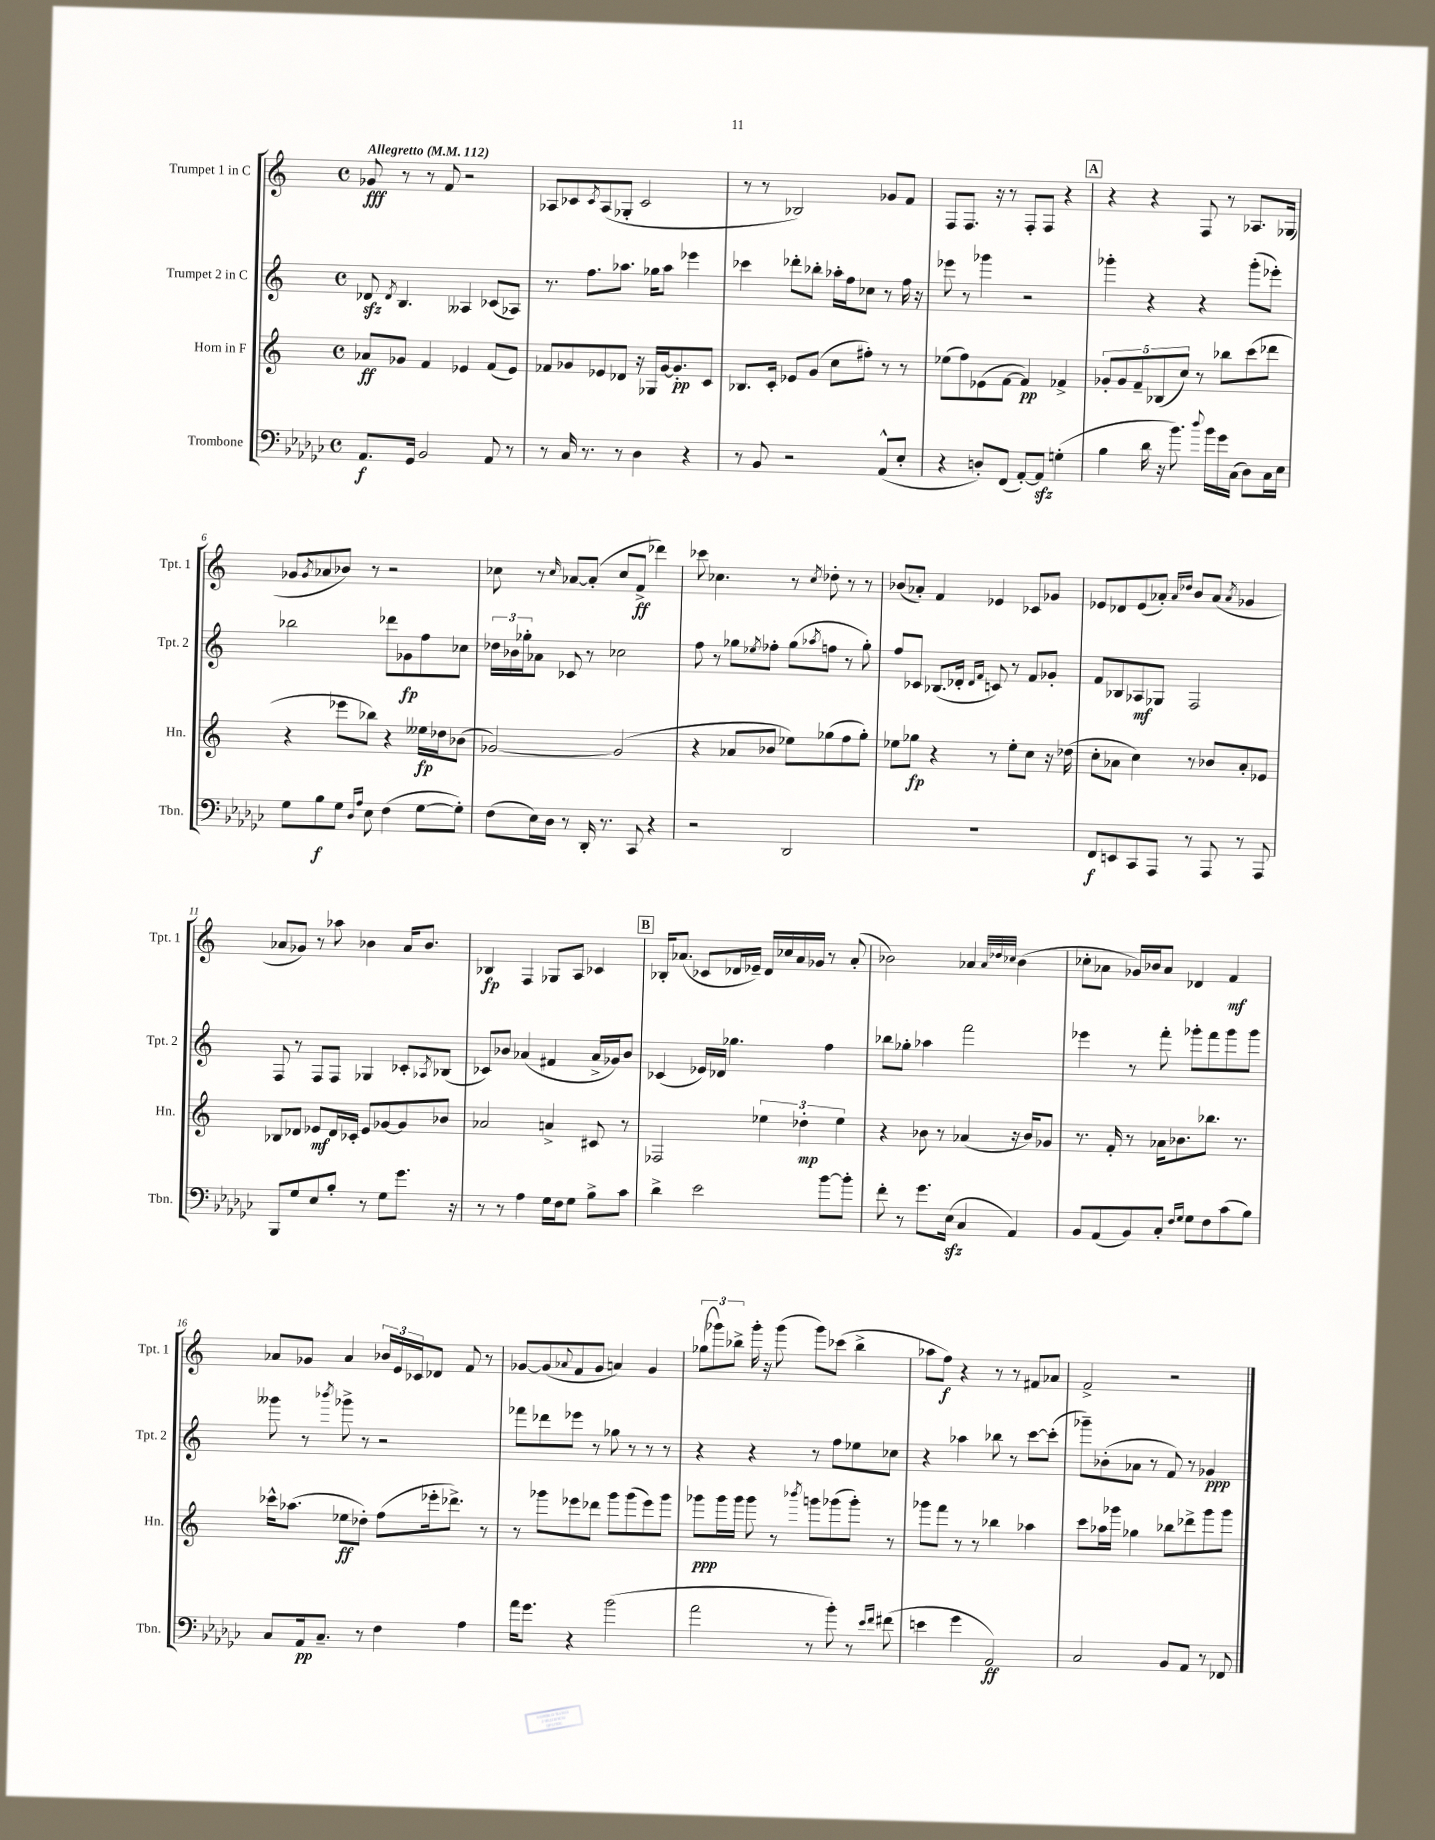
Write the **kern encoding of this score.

**kern	**kern	**kern	**kern
*staff4	*staff3	*staff2	*staff1
*clefF4	*clefG2	*clefG2	*clefG2
*k[b-e-a-d-g-c-]	*k[]	*k[]	*k[]
*M4/4	*M4/4	*M4/4	*M4/4
*met(c)	*met(c)	*met(c)	*met(c)
*MM112	*MM112	*MM112	*MM112
8.AA-	8a-	8d-	8g-
.	.	8qd-	.
.	8g-	4.B	8r
16GG-	.	.	.
2BB-	4f	.	8r
.	.	.	8f
.	4e-	4A--	2r
8AA-	(8f	(8c-	.
8r	8e-)	8A-)	.
=	=	=	=
8r	8f-	8.r	8A-
16C-	8g-	.	8c-
8.r	.	8.ff	.
.	.	.	8qc-
.	8e-	.	(8A-
8r	8d-	8.aa-	8G-'
4D-	16r	.	2c-
.	16G-	16gg-	.
.	[16g-	8aa-	.
.	8.g-']	.	.
4r	.	4eee-	.
.	8c	.	.
=	=	=	=
8r	8.B-	4ccc-	8r
8BB-	.	.	8r
.	16c'	.	.
2r	8e-	8ddd-'	2B-)
.	(8g	8bb-'	.
.	8cc	16aa-'	.
.	.	16ff	.
.	8ff#')	8cc-	.
(8AA-^^	8r	8r	8g-
8E-'	8r	16ff	8f
.	.	16r	.
=	=	=	=
4r	(8ee-	8eee-	8F
.	8ff)	8r	8.F
8D')	(8e-	4ggg-	.
.	.	.	16r
(8FF	[8f	.	8r
[8AA-')	4f])	2r	8F'
8AA-]	.	.	8F
(4G'	4f-^	.	4r
=	=	=	=
4B-	10g-'	4ggg-'	4r
.	10g-	.	.
.	10f~	.	.
16d-	.	4r	4r
.	(10B-	.	.
16r	.	.	.
8.b-)	.	.	.
.	10cc)	.	.
.	8r	4r	8F
8qqdd-	.	.	.
16b-	.	.	.
16g-	8bb-	.	8r
(16C-	.	.	.
8D-)	(8ccc	(8ggg-'	8.A-
16C-	8ddd-	8eee-')	.
16E-	.	.	(16G-
=	=	=	=
8G-	4r	2bb-	8g-
.	.	.	8qg-
8B-	.	.	8a-
8G-	8eee-	.	8b-)
16qqD-	.	.	.
16qqA-	.	.	.
8E-	8bb-)	.	8r
(4F	4r	8ddd-	2r
.	.	8g-	.
[8G-	16ee--	8ff	.
.	16dd-	.	.
8G-'])	(8b-	8cc-	.
=	=	=	=
(8F	[2g-)	24dd-	8cc-
.	.	24b-	.
.	.	24gg-'	.
16E-)	.	8a-	8r
16D-	.	.	.
.	.	.	16qqcc-
8r	.	8c-	[8a-
16DD-'	.	8r	(8a-']
8.r	.	.	.
.	(2g-]	2cc-	8cc-
8CC-	.	.	8f^
4r	.	.	4ddd-)
=	=	=	=
2r	4r	8ff	8ccc-
.	.	8r	4.cc-
.	8a-	8gg-	.
.	.	8qee-	.
.	8b-	8ff-'	.
2DD-	8ee-)	(8gg-	8r
.	.	8qaa-	8qcc-
.	(8gg-	8ff	8dd-'
.	8ff	8r	8r
.	8gg-')	8gg-')	8r
=	=	=	=
1r	8ee-	8ff	(8b-
.	8gg-	8c-	8a-')
.	4r	(8.B-	4f
.	.	16d-'	.
.	.	16qqd-	.
.	.	16qqf	.
.	8r	8c)	4e-
.	8ee-'	8r	.
.	8cc	8f	8c-
.	16r	8g-'	8g-
.	(16dd-	.	.
=	=	=	=
8FF	8cc'	8f	8e-
8EE	8a-	8B-	8d-
8CC-	4cc)	8A-	(8e-
8AAA-	.	8G-	8a-')
.	.	.	16qqa-
.	.	.	16qqdd-
8r	8r	2F	8b
8AAA-	8b-	.	(8a-
.	.	.	8qa-
8r	8a-'	.	4g-
8AAA-	8e-	.	.
=	=	=	=
8BBB-	8B-	8F	8a-
8G-	8d-	8r	8g-)
8E-	8e-	8F	8r
8B-'	16d-	8F	8aa-
.	16c-'	.	.
8r	8e-	4G-	4b-
8G-	[8g-	.	.
8.g-	8g-]	8c-'	16a-
.	.	.	8.b-
.	.	8qA-	.
.	8b-	(8B-	.
16r	.	.	.
=	=	=	=
8r	2a-	8c-)	4B-
8r	.	8b-	.
4A-	.	(4a-	4F
16G-	4a^	4f#	8G-
16F	.	.	.
8G-	.	.	8A
8B-^	8c#	16a-^	4c-
.	.	16g-)	.
8c-	8r	8b-	.
=	=	=	=
4d-^	2F-	(4c-	16B-'
.	.	.	(8.a-
2e-	.	16e-)	8c-
.	.	16d-	.
.	.	4.gg-	16d-
.	.	.	16e-~)
.	6ee-	.	16d-
.	.	.	16cc-
.	.	.	16a-
.	6dd-'	.	.
.	.	.	16g-
[8b-	.	4ff	8r
.	6ee-	.	.
8b-']	.	.	(8a-'
=	=	=	=
8f'	4r	8bb-	2b-)
8r	.	8gg-'	.
8.g-	8b-	4aa-	.
.	8r	.	.
(16E-	.	.	.
4C-	(4a-	2fff	4a-
.	.	.	32qqa-
.	.	.	32qqdd-
.	.	.	32qqcc-
4AA-)	16r	.	(4b-
.	16b-)	.	.
.	8g-	.	.
=	=	=	=
8BB-	8.r	4eee-	8cc-'
(8AA-	.	.	8a-
.	16f'	.	.
8BB-)	8r	8r	16g-)
.	.	.	16b-
8C-'	16a-	8fff'	8a-
.	8.b-	.	.
16qqF	.	.	.
16qqG-	.	.	.
8G-	.	8ggg-'	4d-
8F	8.bb-	8fff	.
(8c-	.	8ggg-	4f
.	8.r	.	.
8B-)	.	8ggg-	.
=	=	=	=
8C-	16ccc-^^	8ggg--	8a-
.	(8.aa-	.	.
16AA-	.	8r	8g-
8.C-~	.	.	.
.	.	8qbbb-	.
.	8ee-	8ggg-^	4a-
8r	8dd-')	8r	.
4F	(8ff	2r	24b-
.	.	.	24e
.	.	.	24c-
.	16eee-'	.	8d-
.	8.ddd-^)	.	.
4A-	.	.	8f
.	8r	.	8r
=	=	=	=
16a-	8r	8fff-	[8g-
8.g-	.	.	.
.	8ggg-	8ddd-	(8g-]
.	.	.	8qqa-
4r	8eee-	8eee-	8f
.	8ddd-	8r	8g-
(2b-	8ggg-	8gg-	4a)
.	(8ggg-	8r	.
.	8eee-)	8r	4g-
.	8ggg-	8r	.
=	=	=	=
2a-	8ggg-	4r	(12gg-
.	.	.	12ggg-)
.	16ggg-	.	.
.	.	.	12bb-^
.	16ggg-	.	.
.	8ggg-	4r	16ggg-'
.	.	.	16r
.	8r	.	(8ggg-
.	8qbbb-	.	.
8r	8ggg	8r	8ggg-)
8b-')	(8ggg-	8ff	(8ccc-
8r	8ggg-')	8ee-	4bb-^
16qqe-	.	.	.
16qqf	.	.	.
(8f#	8r	8cc-	.
=	=	=	=
4e	8ggg-	4r	8aa-
.	8fff	.	8ff)
4g-	8r	4aa-	4r
.	8r	.	.
2AA-)	4bb-	8bb-	8r
.	.	8r	8r
.	4aa-	[8ccc	8f#
.	.	(8ccc']	8a-
=	=	=	=
2C-	8ccc	8ggg-~)	2f^
.	16aa-	(8b-'	.
.	16ggg-	.	.
.	4gg-	8a-	.
.	.	8r	.
8BB-	8bb-	8f)	2r
8AA-	8ddd-^	8r	.
8r	8ggg-	4g-	.
8FF-	8ggg-	.	.
==	==	==	==
*-	*-	*-	*-
